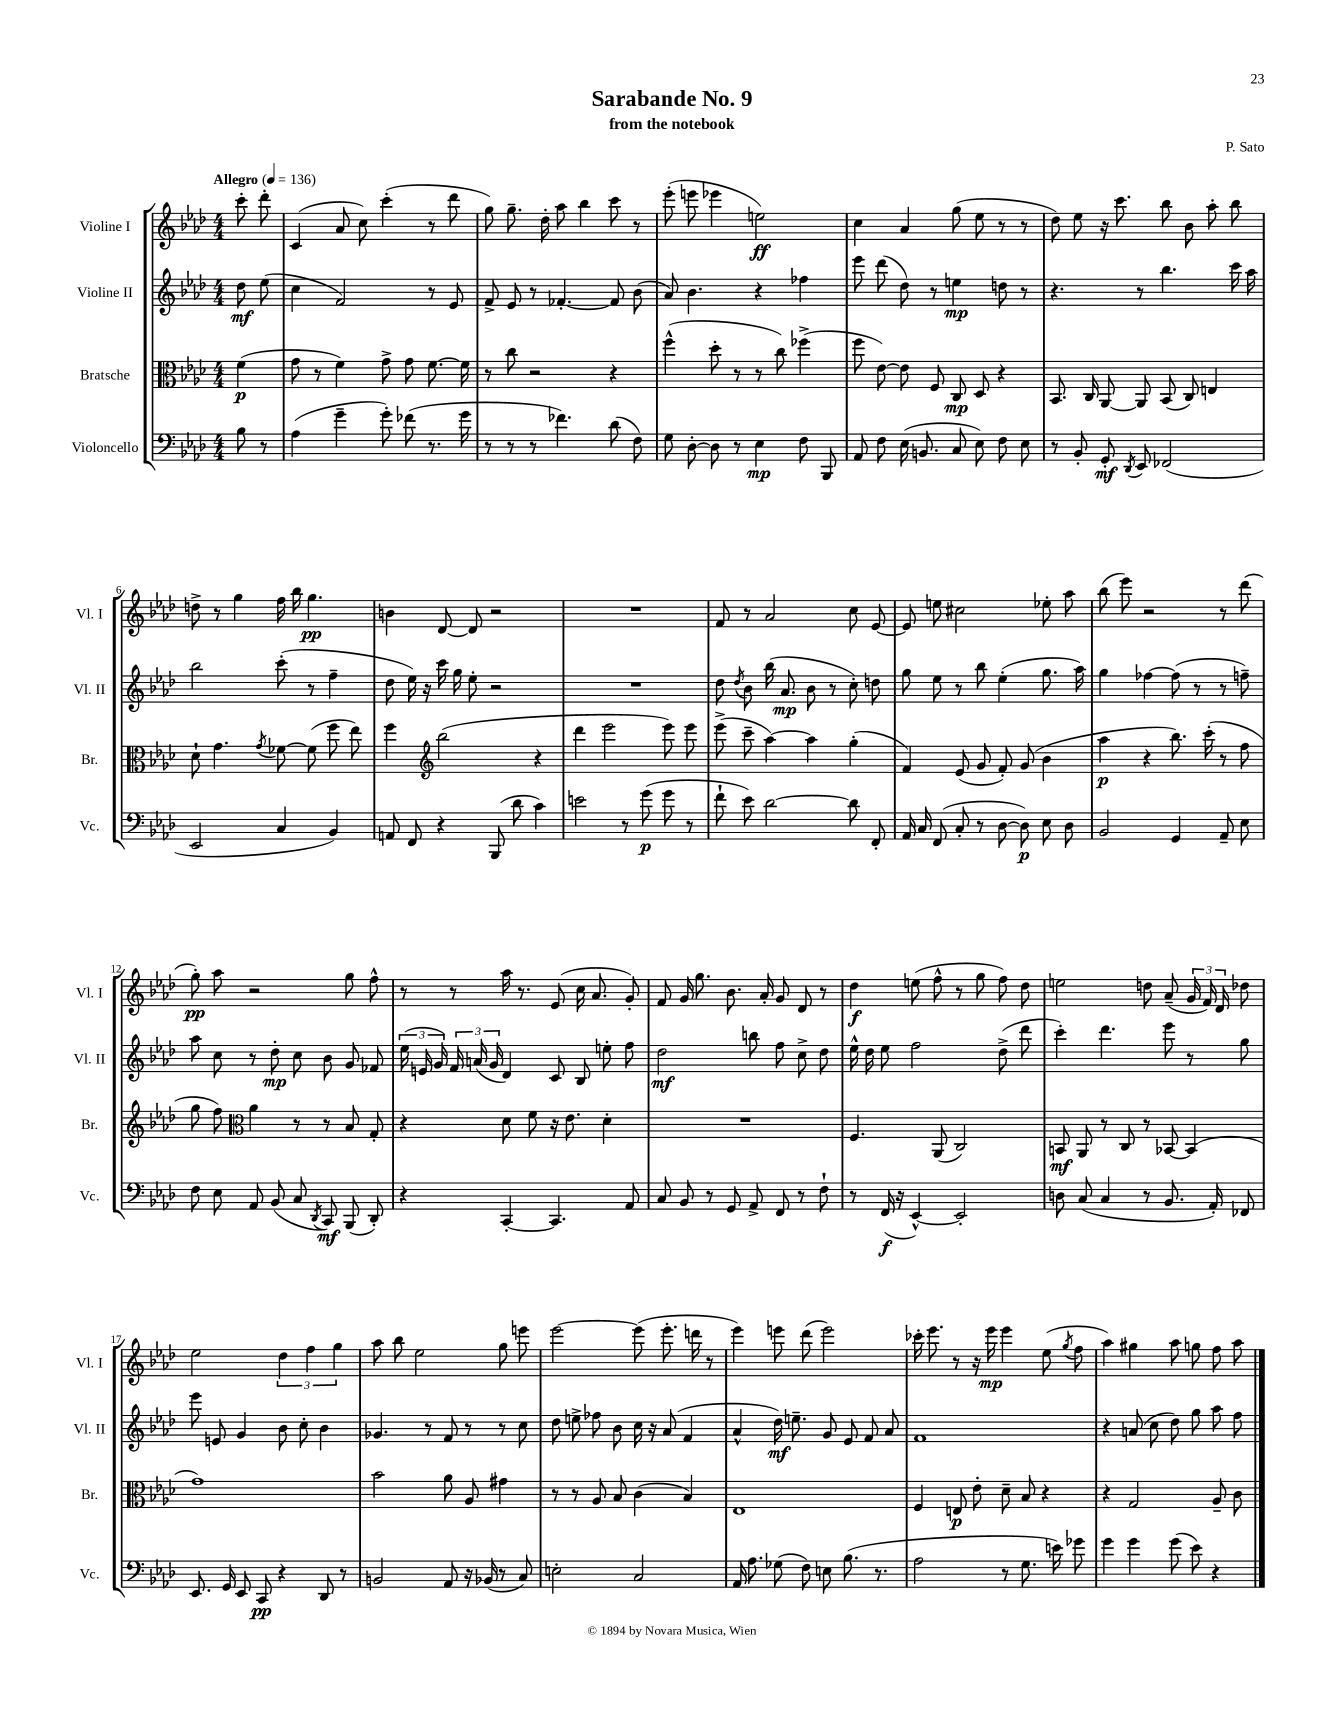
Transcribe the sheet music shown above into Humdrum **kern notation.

**kern	**kern	**kern	**kern
*staff4	*staff3	*staff2	*staff1
*clefF4	*clefC3	*clefG2	*clefG2
*k[b-e-a-d-]	*k[b-e-a-d-]	*k[b-e-a-d-]	*k[b-e-a-d-]
*M4/4	*M4/4	*M4/4	*M4/4
*MM136	*MM136	*MM136	*MM136
8B-\	(4f\	8dd-\	8ccc'\
8r	.	(8ee-\	8ddd-'\
=	=	=	=
(4A-\	8g\	4cc\	(4c/
.	8r	.	.
4g~\	4f\)	2f/)	8a-/
.	.	.	8cc\)
8g'\)	8g^\	.	(4ccc'\
(8f-\	8g\	.	.
8.r	[8.f\	8r	8r
.	.	8e-/	8ddd-\
16g\	16f\]	.	.
=	=	=	=
8r	8r	8f^/	8gg\)
8r	8cc\	8e-/	8.gg~\
8r	2r	8r	.
.	.	.	16dd-'\
4.f-\)	.	[4.f-'/	8aa-\
.	.	.	4bb-\
(8d-\	4r	8f-/]	8ccc\
8F\)	.	(8b-\	8r
=	=	=	=
8G\	(4ff^^\	8a-/)	(8eee-'\
[8D-'\	.	4.b-\	8eee\
8D-\]	8dd-'\	.	4eee-\
8r	8r	.	.
4E-\	8r	4r	2ee\)
.	8cc\)	.	.
8F\	(4ff-^\	4ff-\	.
8BBB-/	.	.	.
=	=	=	=
8AA-/	8ff\	8eee-\	4cc\
8F\	[8e-\)	(8ddd-\	.
(16E-\	8e-\]	8dd-\)	4a-/
8.BB/	.	.	.
.	8F/	8r	.
8C/	8C/	4ee\	(8gg\
8E-\)	8D-/	.	8ee-\
8F\	4r	8dd\	8r
8E-\	.	8r	8r
=	=	=	=
8r	8.BB-/	4.r	8dd-\)
8BB-'/	.	.	8ee-\
.	16C/	.	.
8GG'/	[8AA-/	.	16r
.	.	.	8.ccc\
8qDD-/	.	.	.
8EE-/	8AA-/]	8r	.
(2FF-/	(8BB-/	4.bb-\	8bb-\
.	8C/)	.	8b-\
.	4E/	.	8aa-'\
.	.	16ccc\	8bb-\
.	.	16aa-\	.
=	=	=	=
2EE-/	8d-`\	2bb-\	8dd^\
.	4.g\	.	8r
.	.	.	4gg\
.	8qg/	.	.
4C/	[8f-\	(8ccc'\	16ff\
.	.	.	16bb-\
.	(8f-\]	8r	4.gg\
4BB-/)	8ff\	4ff~\	.
.	8ee-\)	.	.
=	=	=	=
8AA/	4ff\	8dd-\	4b\
8FF/	.	16ee-\)	.
.	.	16r	.
*	*clefG2	*	*
4r	(2bb-\	16ccc\	[8d-/
.	.	16gg\	.
.	.	8ee-'\	8d-/]
(8BBB-/	.	2r	2r
8d-\	.	.	.
4c\)	4r	.	.
=	=	=	=
2e\	4ddd-\	1r	1r
.	2eee-\	.	.
8r	.	.	.
(8g\	.	.	.
8g\	8eee-\)	.	.
8r	8eee-\	.	.
=	=	=	=
8f`\	(8eee-^\	8dd-\	8f/
.	.	8qdd-/	.
8e-\)	8ccc~\	8b-\	8r
[2d-\	[4aa-\)	(16bb-\	2a-/
.	.	8.a-/	.
.	4aa-\]	8b-\	.
.	.	8r	.
8d-\]	(4gg'\	8cc'\)	8cc\
8FF'/	.	8dd\	[8e-/
=	=	=	=
16AA-/	4f/)	8gg\	8e-/]
16C/	.	.	.
(8FF/	.	8ee-\	8ee\
8C'/	(8e-/	8r	2cc#\
8r	8g/	8bb-\	.
[8D-\	8f'/)	(4ee-'\	.
8D-\])	(8g/	.	.
8E-\	4b-\	8.gg\	8ee-'\
8D-\	.	.	8aa-\
.	.	16aa-\)	.
=	=	=	=
2BB-/	4aa-\	4gg\	(8bb-\
.	.	.	8eee-\)
.	4r	[4ff-\	2r
4GG/	8.bb-\)	(8ff-\]	.
.	.	8r	.
.	(16ccc'\	.	.
8AA-~/	8r	8r	8r
8E-\	8ff\	8ff~\)	(8ddd-\
=	=	=	=
8F\	8gg\	8aa-\	8gg'\)
8E-\	8ff\)	8cc\	8aa-\
*	*clefC3	*	*
8AA-/	4a-\	8r	2r
(8BB-/	.	8dd-'\	.
8C/	8r	8cc\	.
8qDD-/	.	.	.
8CC/)	8r	8b-\	.
(8BBB-/	8B-/	8g/	8gg\
8DD-'/)	8G'/	8f-/	8ff^^\
=	=	=	=
4r	4r	(24ee-\	8r
.	.	24e/	.
.	.	24g/)	.
.	.	24f/	8r
.	.	(24a/	.
.	.	24g/	.
[4CC'/	8d-\	4d-/)	16aa-\
.	.	.	8.r
.	8f\	.	.
4.CC/]	16r	8c/	(8e-/
.	8.e-\	.	.
.	.	8B-/	16cc\
.	.	.	8.a-/
.	4d-'\	8ee'\	.
8AA-/	.	8ff\	8g'/)
=	=	=	=
8C/	1r	2dd-\	8f/
8BB-/	.	.	16g/
.	.	.	8.gg\
8r	.	.	.
8GG/	.	.	8.b-\
8AA-^/	.	8bb\	.
.	.	.	16a-'/
8FF/	.	8ff\	8g/
8r	.	8cc^\	8d-/
8F`\	.	8dd-\	8r
=	=	=	=
8r	4.F/	16ee-^^\	4dd-\
.	.	16dd-\	.
(16FF/	.	8ee-\	.
16r	.	.	.
[4EE-^^/)	.	2ff\	(8ee\
.	(8AA-/	.	8ff^^\
2EE-'/]	2C/)	.	8r
.	.	.	8gg\
.	.	(8dd-^\	8ff\)
.	.	8ddd-\	8dd-\
=	=	=	=
8D\	8BB/	4ccc'\)	2ee\
(8C/	8AA-/	.	.
4C/	8r	4.ddd-\	.
.	8C/	.	.
8r	8r	.	8dd\
8.BB-/	[8BB-/	8eee-\	(8a-~/
.	(4BB-/]	8r	24g/
.	.	.	24f/)
16AA-'/)	.	.	.
.	.	.	24d-/
8FF-/	.	8gg\	8dd-\
=	=	=	=
8.EE-/	1g)	8eee-\	2ee-\
.	.	8e/	.
16GG/	.	.	.
8EE-/	.	4g/	.
8CC/	.	.	.
4r	.	8b-\	6dd-\
.	.	8cc'\	.
.	.	.	6ff\
8DD-/	.	4b-\	.
.	.	.	6gg\
8r	.	.	.
=	=	=	=
2BB/	2b-\	4.g-/	8aa-\
.	.	.	8bb-\
.	.	.	2ee-\
.	.	8r	.
8AA-/	8a-\	8f/	.
16r	8A-/	8r	.
(16BB-/	.	.	.
8r	4g#\	8r	8gg\
8C/)	.	8cc\	8eee\
=	=	=	=
2E'\	8r	8dd-\	[2eee-\
.	8r	8ee^\	.
.	8A-/	8ff-\	.
.	8B-/	8b-\	.
2C/	(4c\	16cc\	(8eee-\]
.	.	16r	.
.	.	(8a-/	8.eee-'\
.	4B-/)	4f/	.
.	.	.	16ddd\
.	.	.	8r
=	=	=	=
16AA-/	1E-	4a-^^/	4eee-\)
8.A-\	.	.	.
(8G-\	.	16dd-\)	8eee\
.	.	8.ee~\	.
8F\)	.	.	(8ddd-\
8E\	.	8g/	2eee\)
(8.B-\	.	8e-/	.
.	.	8f/	.
8.r	.	.	.
.	.	8a-/	.
=	=	=	=
2A-\	4F/	1f	16ccc-'\
.	.	.	8.eee-\
.	8E/	.	8r
.	8e-'\	.	16r
.	.	.	16eee-\
8r	8d-~\	.	4eee-\
8.G\	8B-/	.	.
.	4r	.	(8ee-\
16e\)	.	.	.
.	.	.	8qgg/
8g-\	.	.	8ff\
=	=	=	=
4g\	4r	4r	4aa-\)
4g\	2G/	(8a/	4gg#\
.	.	8cc\	.
(8g\	.	8dd-\)	8aa-\
8e-\)	.	8gg\	8gg\
4r	8A-~/	8aa-\	8ff\
.	8c\	8ff\	8aa-\
==	==	==	==
*-	*-	*-	*-
